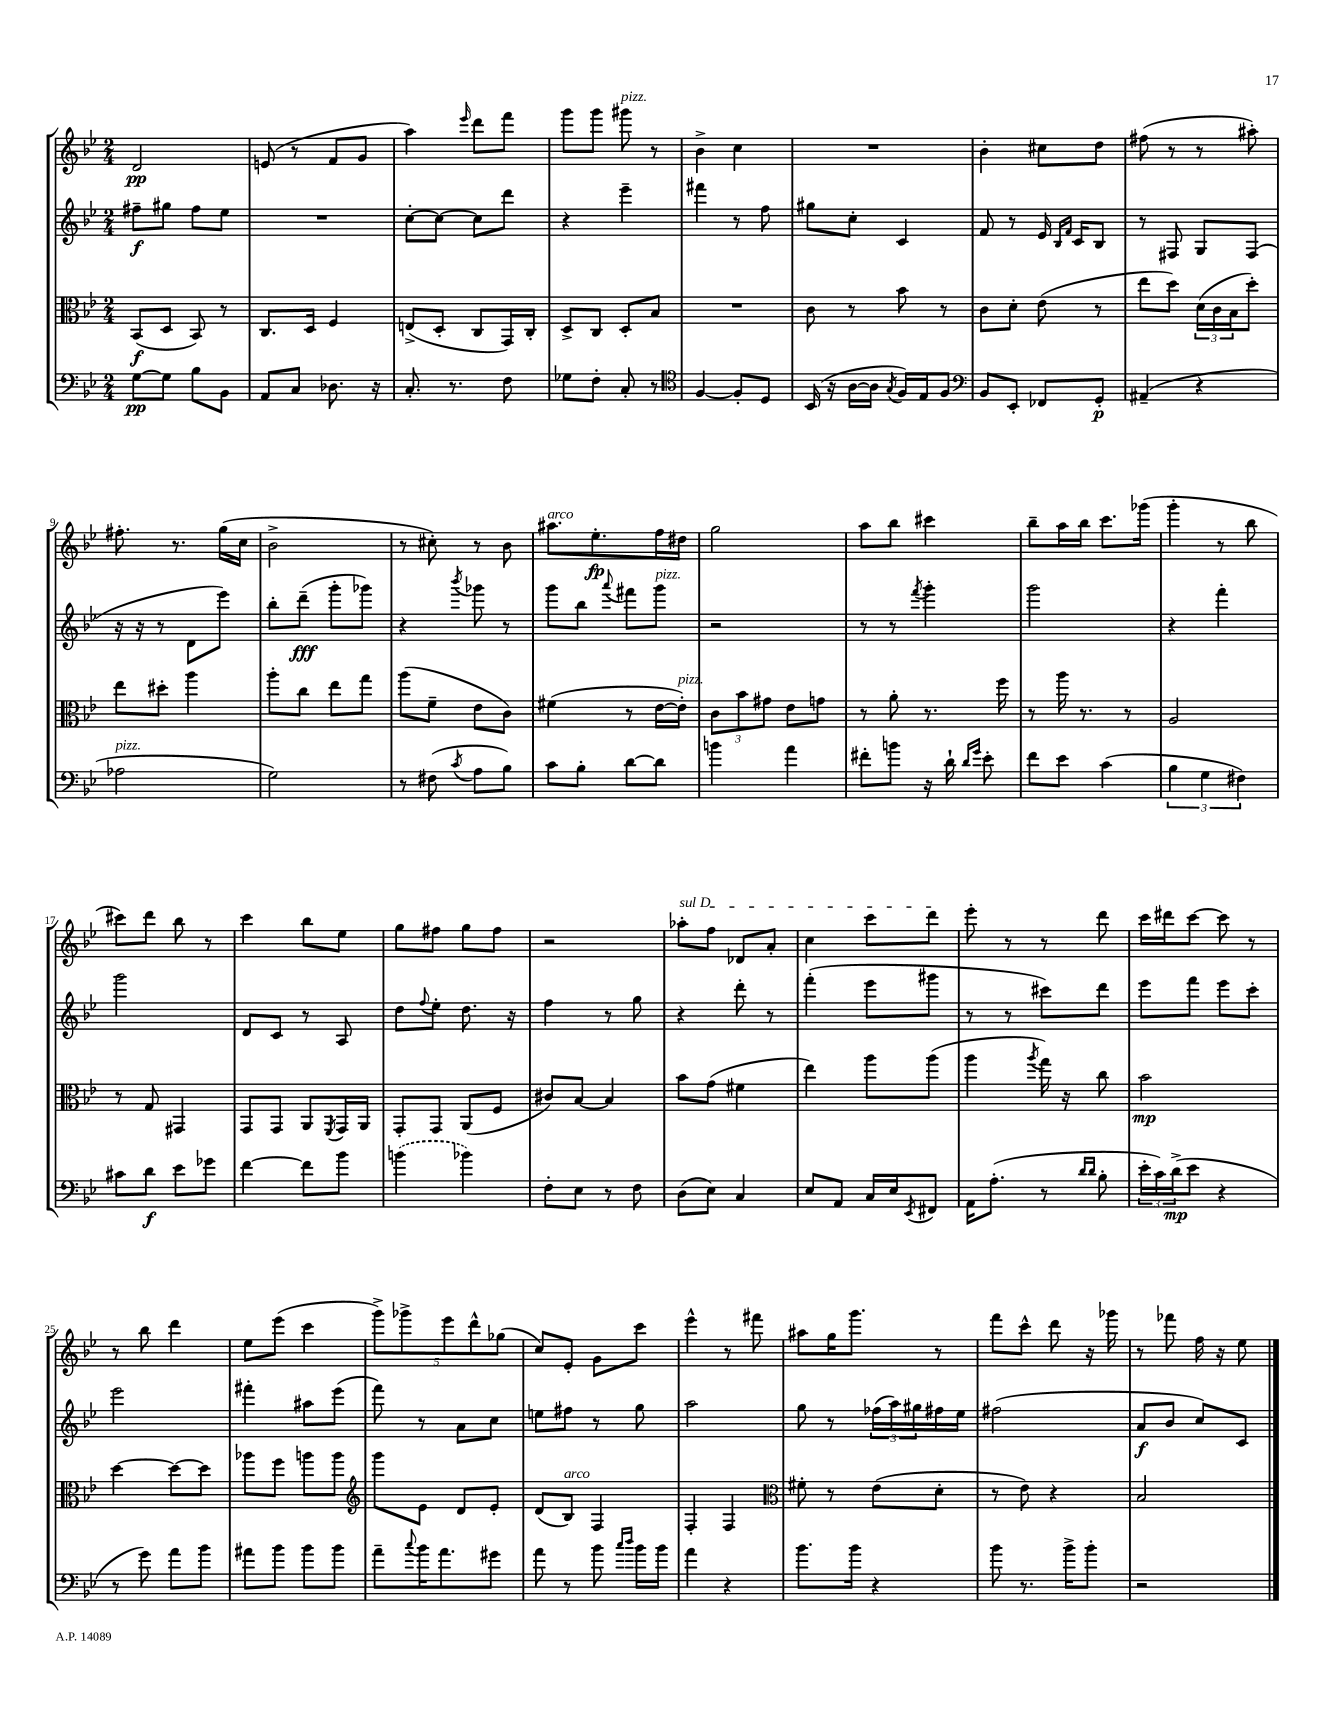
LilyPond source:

<<
\new StaffGroup <<
\new Staff = "s0" {
    \clef treble \key bes \major \numericTimeSignature \time 2/4
    d'2\pp |
    e'8( r8 f'8 g'8 |
    a''4) \grace { ees'''16 } d'''8 f'''8 |
    g'''8 g'''8 gis'''8^\markup { \italic "pizz." } r8 |
    bes'4-> c''4 |
    R2 |
    bes'4-. cis''8 d''8 |
    fis''8( r8 r8 ais''8-.) |
    fis''8.-. r8. g''16( c''16 |
    bes'2-> |
    r8 cis''8-.) r8 bes'8 |
    ais''8.^\markup { \italic "arco" } ees''8.-.\fp f''16 dis''16 |
    g''2 |
    a''8 bes''8 cis'''4 |
    bes''8-- a''16 bes''16 c'''8. ges'''16( |
    g'''4-. r8 bes''8 |
    cis'''8) d'''8 bes''8 r8 |
    c'''4 bes''8 ees''8 |
    g''8 fis''8 g''8 fis''8 |
    r2 |
    \once \override TextSpanner.bound-details.left.text = \markup { \italic "sul D" } aes''8-.\startTextSpan f''8 des'8 a'8-. |
    c''4 c'''8 d'''8\stopTextSpan |
    ees'''8-. r8 r8 d'''8 |
    c'''16 dis'''16 c'''8~ c'''8 r8 |
    r8 bes''8 d'''4 |
    ees''8 ees'''8( c'''4 |
    \tuplet 5/4 { g'''8->) ges'''8-> ees'''8 d'''8-^ ges''8( } |
    c''8) ees'8-. g'8 c'''8 |
    ees'''4-^ r8 fis'''8 |
    ais''8 g''16 g'''8. r8 |
    f'''8 c'''8-^ d'''8 r16 ges'''16 |
    r8 fes'''8 f''16 r16 ees''8 \bar "|." |
}
\new Staff = "s1" {
    \clef treble \key bes \major \numericTimeSignature \time 2/4
    fis''8--\f gis''8 fis''8 ees''8 |
    R2 |
    c''8~-. c''8~ c''8 d'''8 |
    r4 ees'''4-- |
    fis'''4 r8 f''8 |
    gis''8 c''8-. c'4 |
    f'8 r8 ees'16 \grace { bes16 f'16 } c'16 bes8 |
    r8 fis8 g8 fis8( |
    r16 r16 r8 d'8 ees'''8) |
    bes''8-. d'''8--\fff( g'''8-. ges'''8) |
    r4 \acciaccatura { bes'''8 } ges'''8 r8 |
    g'''8 bes''8 \appoggiatura { a'''8 } fis'''8 g'''8^\markup { \italic "pizz." } |
    r2 |
    r8 r8 \acciaccatura { f'''8 } g'''4-. |
    g'''2 |
    r4 f'''4-. |
    g'''2 |
    d'8 c'8 r8 a8 |
    d''8 \appoggiatura { f''8 } ees''8-. d''8. r16 |
    f''4 r8 g''8 |
    r4 d'''8-. r8 |
    f'''4-.( ees'''8 gis'''8 |
    r8 r8 cis'''8) d'''8 |
    ees'''8 f'''8 ees'''8 c'''8-. |
    ees'''2 |
    fis'''4-. ais''8 ees'''8( |
    f'''8) r8 a'8 c''8 |
    e''8 fis''8 r8 g''8 |
    a''2 |
    g''8 r8 \tuplet 3/2 { fes''16( a''16) gis''16 } fis''16 ees''16 |
    fis''2( |
    a'8\f bes'8 c''8) c'8 \bar "|." |
}
\new Staff = "s2" {
    \clef alto \key bes \major \numericTimeSignature \time 2/4
    bes,8\f( d8 bes,8) r8 |
    c8. d16 f4 |
    e8->( d8-. c8 g,16) c16-. |
    d8-> c8 d8-. bes8 |
    R2 |
    c'8 r8 bes'8 r8 |
    c'8 d'8-. ees'8( r8 |
    ees''8 d''8) \tuplet 3/2 { d'16( c'16 bes16 } d''8-.) |
    ees''8 dis''8-. a''4 |
    a''8-. c''8 ees''8 g''8 |
    a''8( f'8-- ees'8 c'8) |
    fis'4( r8 ees'16~ ees'16-.^\markup { \italic "pizz." }) |
    \tuplet 3/2 { c'8 bes'8 gis'8 } ees'8 g'8 |
    r8 a'8-. r8. f''16 |
    r8 a''16 r8. r8 |
    a2 |
    r8 g8 gis,4 |
    g,8 g,8 a,8 \acciaccatura { f,8 } g,16 a,16 |
    g,8-. g,8 a,8( f8 |
    cis'8) bes8~ bes4 |
    bes'8 g'8( fis'4 |
    ees''4) a''8 a''8( |
    a''4 \acciaccatura { a''8 } g''16) r16 c''8 |
    bes'2\mp |
    d''4~ d''8~ d''8 |
    aes''8 f''8 a''8 a''8 |
    \clef treble g'''8 ees'8 d'8 ees'8-. |
    d'8( bes8^\markup { \italic "arco" }) f4 |
    f4-. f4 |
    \clef alto fis'8-. r8 ees'8( d'8-. |
    r8 ees'8) r4 |
    bes2 \bar "|." |
}
\new Staff = "s3" {
    \clef bass \key bes \major \numericTimeSignature \time 2/4
    g8~\pp g8 bes8 bes,8 |
    a,8 c8 des8. r16 |
    c8.-. r8. f8 |
    ges8 f8-. c8-. r8 |
    \clef tenor f4~ f8-. d8 |
    bes,16( r16 a16~ a16 \acciaccatura { g8 } f16) ees16 f8 |
    \clef bass bes,8 ees,8-. fes,8 g,8-.\p |
    ais,4--( r4 |
    aes2^\markup { \italic "pizz." } |
    g2) |
    r8 fis8( \acciaccatura { c'8 } a8 bes8) |
    c'8 bes8-. d'8~ d'8 |
    b'4 a'4 |
    fis'8-. b'8 r16 d'16-! \grace { d'16 g'16 } ees'8-. |
    f'8 ees'8 c'4( |
    \tuplet 3/2 { bes4 g4 fis4) } |
    cis'8 d'8\f ees'8 ges'8 |
    f'4~ f'8 bes'8 |
    \once \slurDashed b'4( bes'4) |
    f8-. ees8 r8 f8 |
    d8( ees8) c4 |
    ees8 a,8 c16 ees16 \acciaccatura { ees,8 } fis,8 |
    a,16 a8.-.( r8 \grace { d'16 d'16 } bes8-. |
    \tuplet 3/2 { ees'16-. c'16) d'16->\mp( } ees'8 r4 |
    r8 g'8) a'8 bes'8 |
    ais'8 bes'8 bes'8 bes'8 |
    a'8-- \appoggiatura { c''8 } bes'16 a'8. gis'8 |
    a'8 r8 bes'8 \grace { c''16 d''16 } bes'16 bes'16 |
    a'4 r4 |
    bes'8. bes'16 r4 |
    bes'8 r8. bes'16-> bes'8-. |
    r2 \bar "|." |
}
>>
>>
